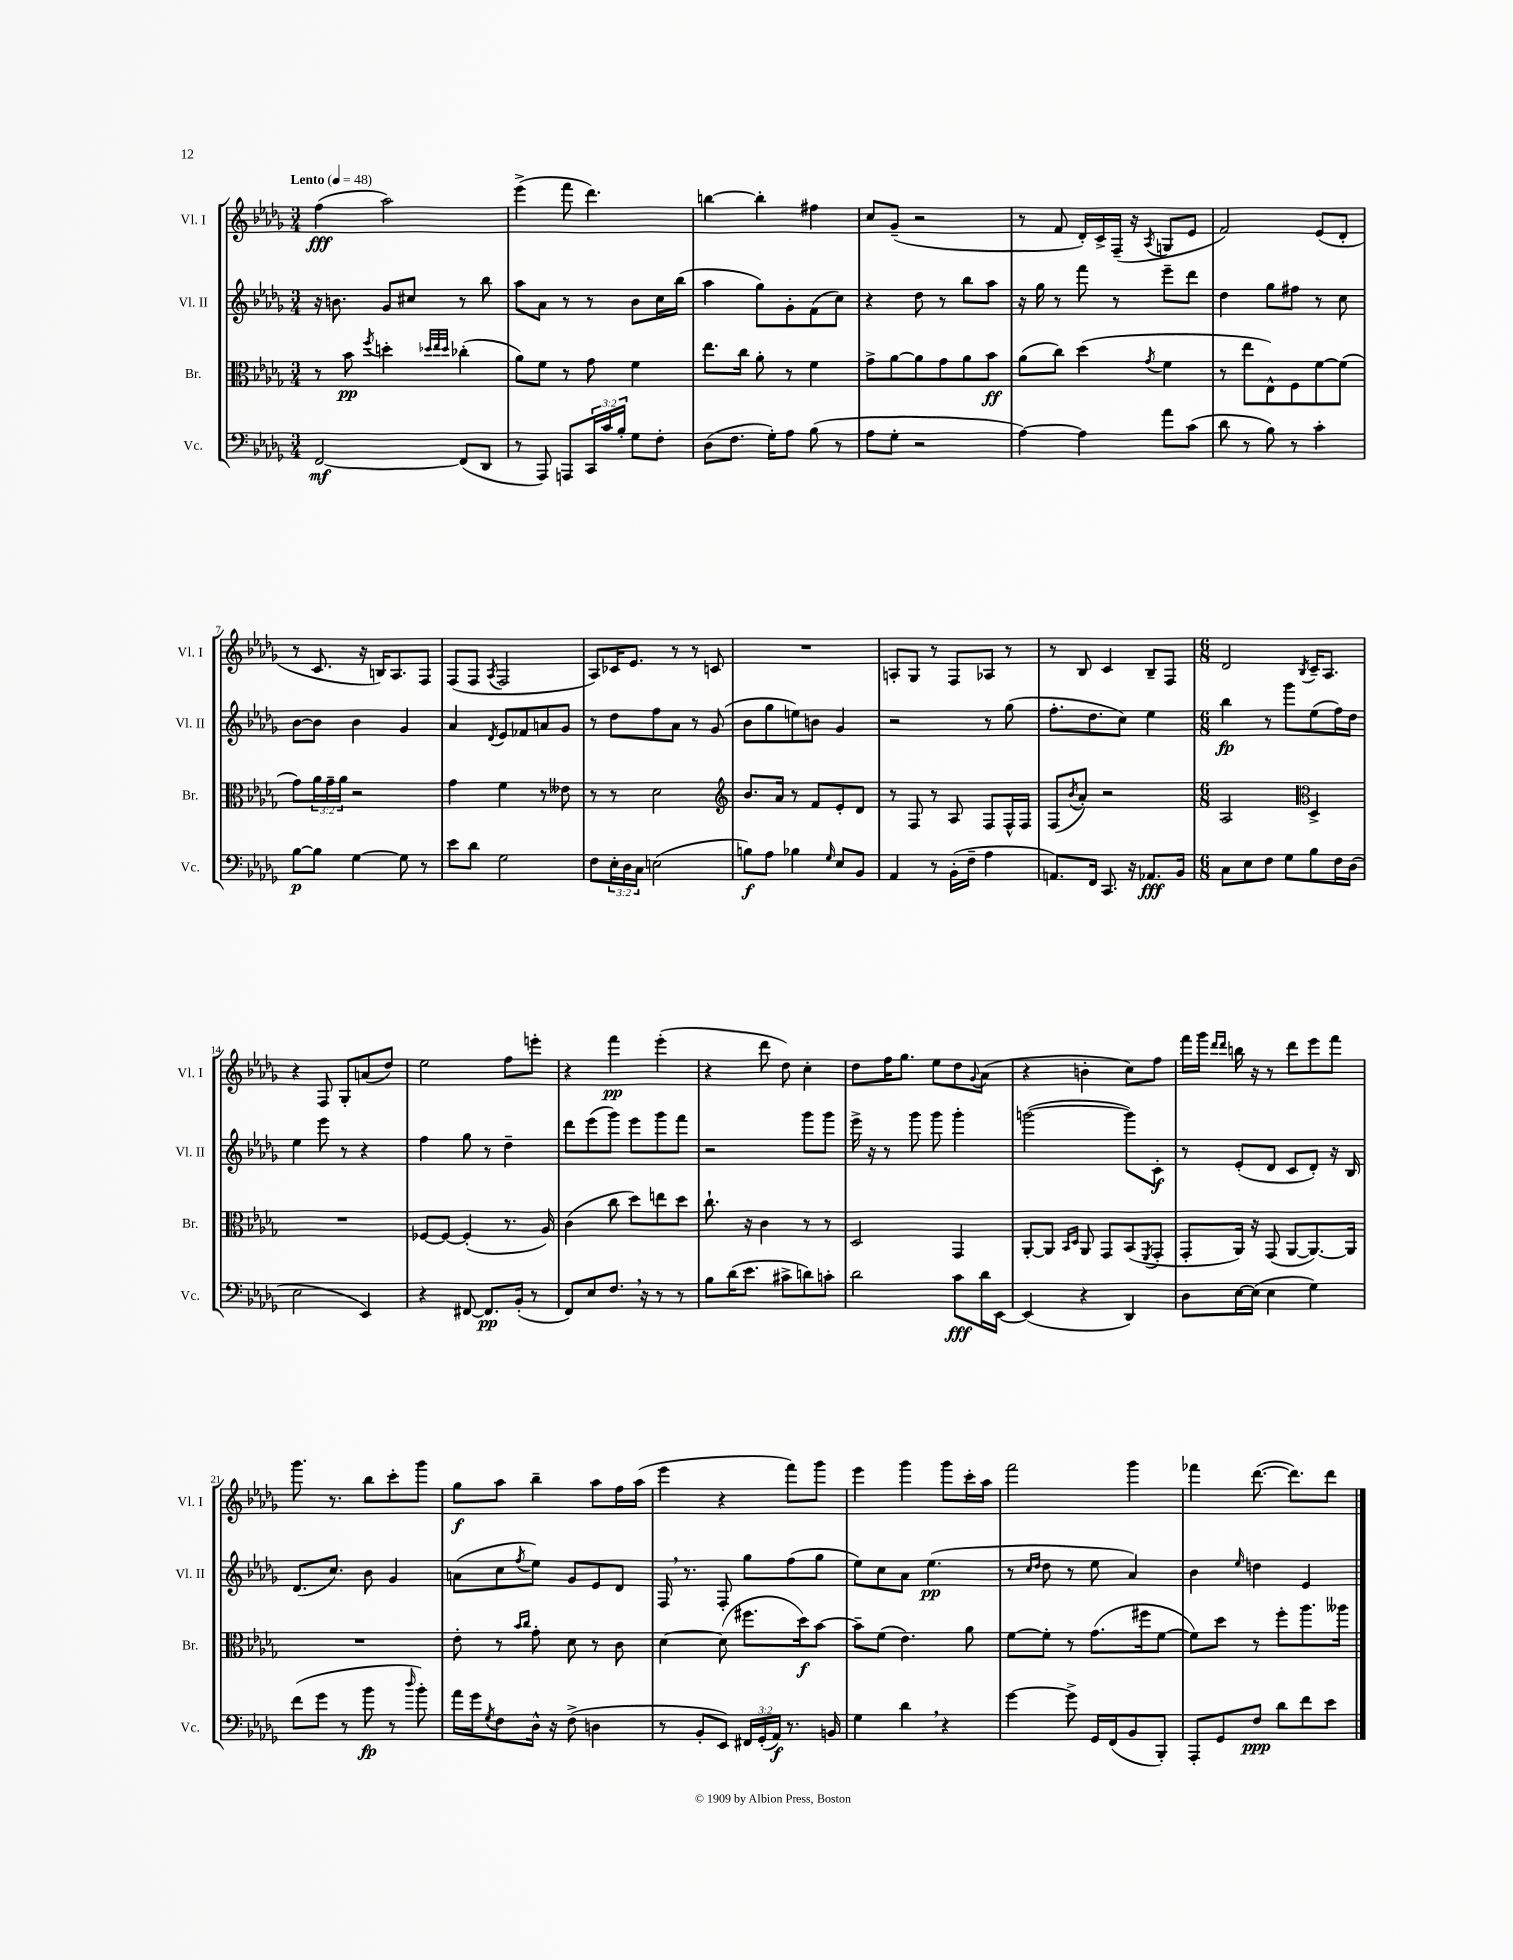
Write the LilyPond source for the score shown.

<<
\new StaffGroup <<
\new Staff = "s0" \with { instrumentName = "Vl. I" shortInstrumentName = "Vl. I" } {
    \clef treble \key des \major \numericTimeSignature \time 3/4 \tempo "Lento" 4 = 48
    f''4\fff( aes''2) |
    ees'''4->( f'''8 des'''4.) |
    b''4~ b''4-. fis''4 |
    c''8 ges'8--( r2 |
    r8 f'8 des'16-.) c'16-> f16--( r16 \acciaccatura { aes8 } g8 ees'8 |
    f'2) ees'8( des'8-. |
    r8 c'8. r16 b16) aes8. f8 |
    f8( f8 \acciaccatura { aes8 } f2 |
    aes8) ces'16 ees'8. r8 r8 c'8 |
    R2. |
    a8-. ges8 r8 f8 aes8 r8 |
    r8 bes8 c'4 bes8-- f8 |
    \numericTimeSignature \time 6/8 des'2 \acciaccatura { bes8 } c'16-- aes8. |
    r4 f8 ges8-. a'8( des''8) |
    ees''2 f''8 e'''8-. |
    r4 f'''4\pp ees'''4-.( |
    r4 des'''8 des''8) c''4-. |
    des''8 f''16 ges''8. ees''8 des''8 \appoggiatura { ges'8 } aes'8( |
    r4 b'4-. c''8) f''8 |
    f'''16 ges'''16 \grace { des'''16 des'''16 } b''16 r16 r8 des'''8 ees'''8 f'''8 |
    ges'''8. r8. bes''8 c'''8-. ges'''8 |
    ges''8\f aes''8 bes''4-- aes''8 f''16 aes''16( |
    ees'''4 r4 f'''8) ges'''8 |
    ees'''4 ges'''4 ges'''8 c'''16-. aes''16 |
    f'''2 ges'''4 |
    fes'''4 des'''8.~( des'''8.) des'''8 \bar "|." |
}
\new Staff = "s1" \with { instrumentName = "Vl. II" shortInstrumentName = "Vl. II" } {
    \clef treble \key des \major \numericTimeSignature \time 3/4
    r16 b'8. ges'8 cis''8 r8 bes''8 |
    aes''8 aes'8 r8 r8 bes'8 c''16 bes''16( |
    aes''4 ges''8) ges'8-. f'8( c''8) |
    r4 des''8 r8 bes''8 aes''8 |
    r16 ges''16 r8 f'''8 r8 ees'''8-- des'''8 |
    des''4 ges''8 fis''8 r8 c''8 |
    bes'8~ bes'8 bes'4 ges'4 |
    aes'4 \acciaccatura { des'8 } ees'8 fes'8 a'8 ges'8 |
    r8 des''8 f''8 aes'8 r8 ges'8( |
    bes'8 ges''8 e''8) b'8 ges'4 |
    r2 r8 ges''8( |
    f''8.-. des''8. c''8) ees''4 |
    \numericTimeSignature \time 6/8 bes''4\fp r8 ges'''8 ees''8( f''16) des''16 |
    ees''4 ees'''8 r8 r4 |
    f''4 ges''8 r8 des''4-- |
    des'''8 ees'''8( ges'''8) ees'''8 ges'''8 f'''8 |
    r2 ges'''8 ges'''8 |
    ees'''16-> r16 r8 ges'''8 ges'''8 ges'''4-. |
    g'''2~( g'''8) c'8-.\f |
    r8 ees'8-.( des'8 c'8 des'8-.) r16 bes16 |
    des'8.( c''8.) bes'8 ges'4 |
    a'8( c''8 \acciaccatura { f''8 } ees''8) ges'8 ees'8 des'8 |
    f16 \breathe r8. f8-. ges''8 f''8( ges''8 |
    ees''8) c''8 aes'8 ees''4.\pp( |
    r8 \grace { c''16 des''16 } des''8 r8 ees''8 aes'4) |
    bes'4 \grace { ees''16 } d''4 ees'4 \bar "|." |
}
\new Staff = "s2" \with { instrumentName = "Br." shortInstrumentName = "Br." } {
    \clef alto \key des \major \numericTimeSignature \time 3/4 \override Staff.TupletNumber.text = #tuplet-number::calc-fraction-text
    r8 bes'8\pp \acciaccatura { f''8 } d''4-. \grace { des''32 ees''32 des''32 } ces''4-.( |
    aes'8) f'8 r8 ges'8 f'4 |
    ees''8. c''16 aes'8-. r8 f'4 |
    ges'8-> aes'8~ aes'8 ges'8 aes'8 bes'8\ff |
    aes'8( c''8) des''4( \acciaccatura { ges'8 } f'4 |
    r8 ees''8 ees8-^) f8 f'8~ f'8( |
    ges'8) \tuplet 3/2 { aes'16 ges'16-- aes'16 } r2 |
    ges'4 f'4 r8 eeses'8 |
    r8 r8 des'2 |
    \clef treble bes'8. aes'16 r8 f'8 ees'8-. des'8 |
    r8 f8 r8 aes8 f8 f16-^ f16 |
    f8( \acciaccatura { bes'8 } aes'8-.) r2 |
    \numericTimeSignature \time 6/8 aes2 \clef alto des4-> |
    R2. |
    fes8~ fes8~ fes4-.( r8. aes16) |
    c'4( c''8 des''8) e''8 des''8 |
    c''8.-! r16 c'4 r8 r8 |
    des2 ges,4 |
    aes,8~-. aes,8 \grace { bes,16 des16 } aes,8 ges,8 bes,8( \acciaccatura { f,8 } ges,8-. |
    ges,8-. aes,16) r16 ges,8( aes,8~ aes,8.~) aes,16 |
    R2. |
    ees'8-. r8 \grace { bes'16 c''16 } ges'8-. des'8 r8 c'8 |
    des'4~ des'8( fis''8. des''16\f) bes'8~ |
    bes'8-- f'8( ees'4.) aes'8 |
    f'8~ f'8-. r8 ges'8.( fis''16 f'8~ |
    f'8) des''8 r8 f''8-. aes''8. aeses''16 \bar "|." |
}
\new Staff = "s3" \with { instrumentName = "Vc." shortInstrumentName = "Vc." } {
    \clef bass \key des \major \numericTimeSignature \time 3/4 \override Staff.TupletNumber.text = #tuplet-number::calc-fraction-text
    f,2~\mf f,8( des,8 |
    r8 aes,,8) a,,8 \tuplet 3/2 { c,16 c'16 bes16-. } ges8 f8-. |
    des8( f8. ges16-.) aes8 bes8( r8 |
    aes8 ges8-. r2 |
    aes4~) aes4 aes'8 c'8( |
    des'8 r8 bes8) r8 c'4-. |
    bes8~\p bes8 ges4~ ges8 r8 |
    ees'8 des'8 ges2 |
    f8 \tuplet 3/2 { ees16-. des16 c16 } e2( |
    b8\f) aes8 bes4 \grace { ges16 } ees8 bes,8 |
    aes,4 r8 bes,16-.( f16-- aes4 |
    a,8.) f,16 c,8. r16 aes,8.\fff bes,16 |
    \numericTimeSignature \time 6/8 c8 ees8 f8 ges8 bes8 f16 des16( |
    ees2 ees,4) |
    r4 fis,8~ fis,8.\pp bes,16-.( r8 |
    f,8) ees8 f8. \breathe r16 r8 r8 |
    bes8 des'16( ees'8. cis'8-> d'8) c'8-. |
    des'2 c'8\fff des'16 ees,16~ |
    ees,4( r4 des,4) |
    des8 ees16~ ees16( ees4 ges4) |
    f'8( ges'8 r8 bes'8\fp r8 \grace { des''16 } bes'8-.) |
    aes'16 ges'16 \acciaccatura { ges8 } f8 des16-^ r16 f8->( d4 |
    r8 bes,8-. ees,8) \tuplet 3/2 { fis,16 ges,16-.( aes,16\f) } r8. b,16 |
    ges4 des'4 \breathe r4 |
    ges'4~ ges'8-> ges,16 f,16( bes,8 bes,,8-.) |
    aes,,8-. ges,8 f8\ppp des'8 f'8 ees'8 \bar "|." |
}
>>
>>
